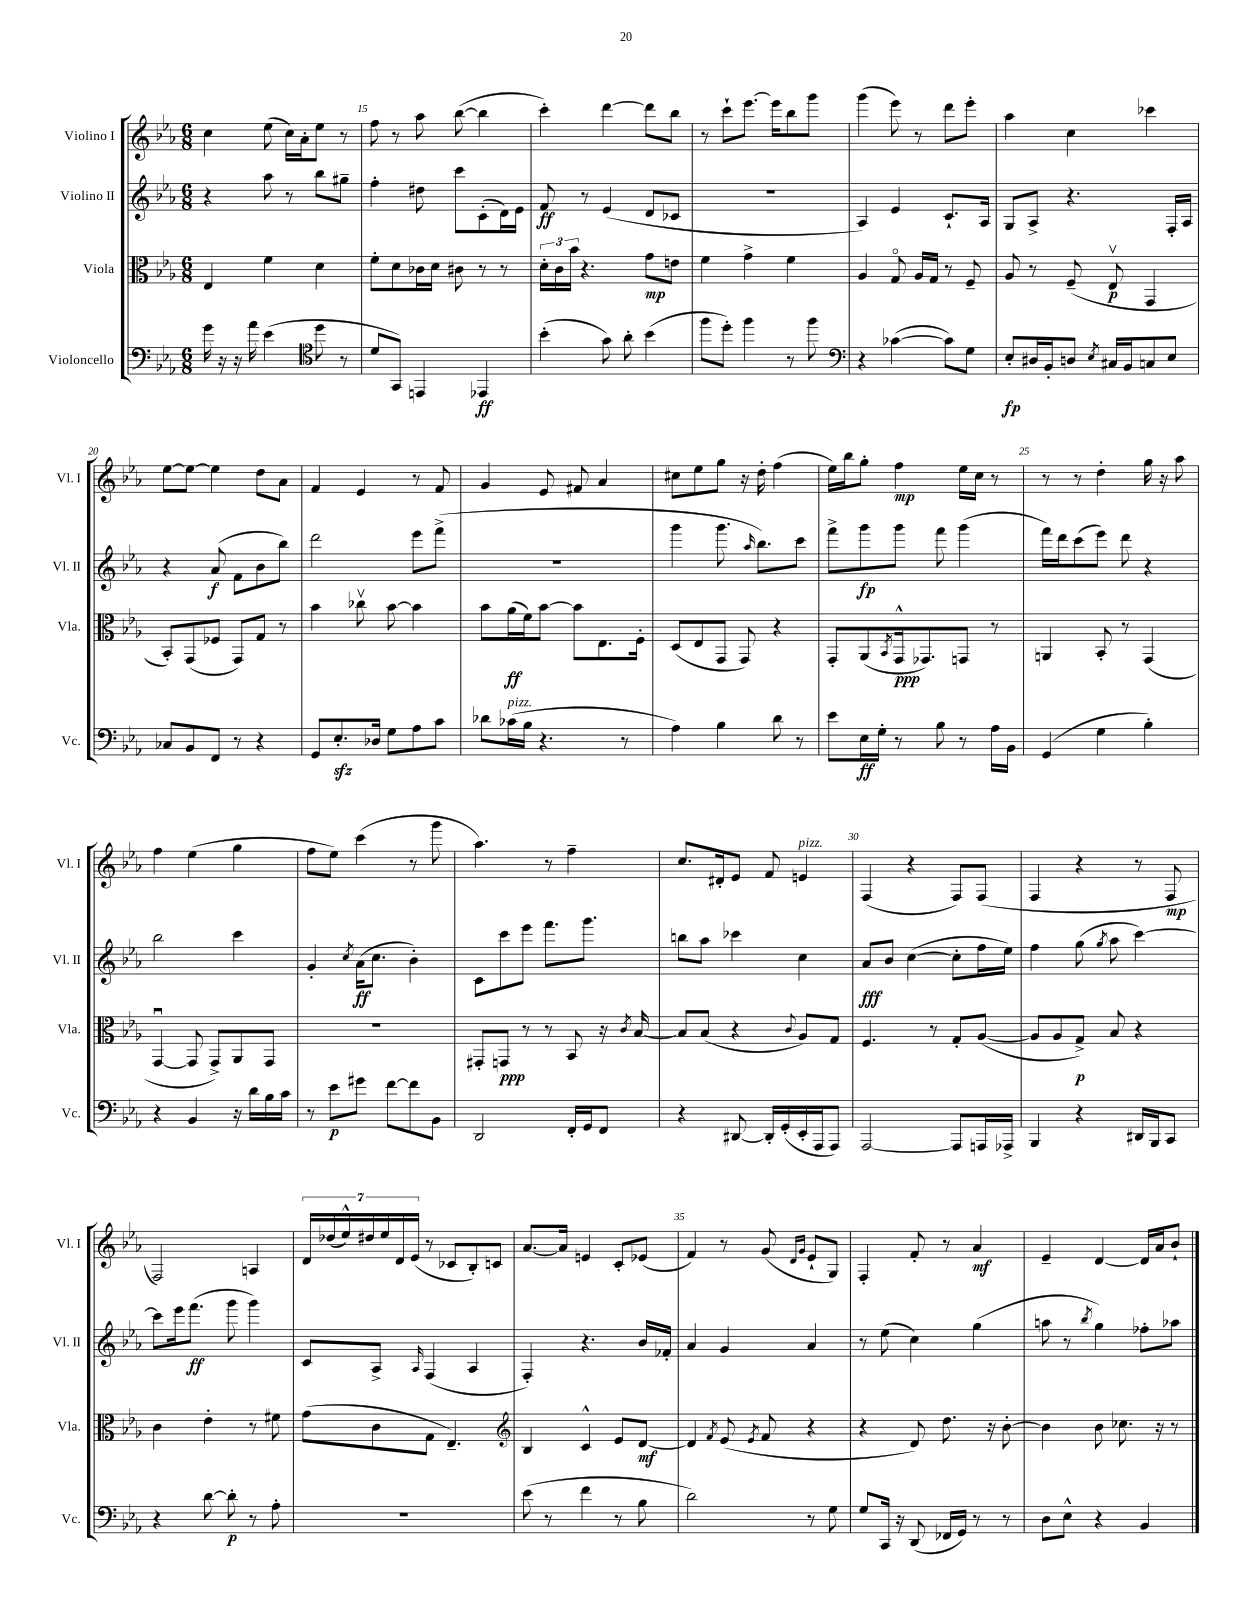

**kern	**kern	**kern	**kern
*staff4	*staff3	*staff2	*staff1
*clefF4	*clefC3	*clefG2	*clefG2
*k[b-e-a-]	*k[b-e-a-]	*k[b-e-a-]	*k[b-e-a-]
*M6/8	*M6/8	*M6/8	*M6/8
16g	4E-	4r	4cc
16r	.	.	.
16r	.	.	.
16a-	.	.	.
(4e-	4f	8aa-	(8ee-
.	.	8r	16cc)
.	.	.	16a-'
*clefC4	*	*	*
8dd	4d	8bb-	8ee-
8r	.	8gg#~	8r
=	=	=	=
8d	8f'	4ff'	8ff
8GG)	8d	.	8r
4EE	16c-	8dd#	8aa-
.	16d	.	.
.	8c#	8ccc	([8bb-
4EE-	8r	(8c'	4bb-]
.	8r	16d)	.
.	.	16e-	.
=	=	=	=
(4b-'	24d'	8f	4ccc')
.	24c	.	.
.	24b-	.	.
.	4.r	8r	.
8g)	.	(4e-	[4ddd
8a-'	.	.	.
(4b-	8g	8d	8ddd]
.	8e	8c-	8bb-
=	=	=	=
8ff	4f	2.r	8r
8dd')	.	.	8ccc`
4ff	4g^	.	[8.eee-
.	.	.	16eee-]
8r	4f	.	8bb-
8ff	.	.	8ggg
=	=	=	=
*clefF4	*	*	*
4r	4A-	4A-)	(4ggg
([4c-	8Go	4e-	8eee-)
.	16A-	.	8r
.	16G	.	.
8c-])	8r	8.c`	8ddd
8G	8F~	.	8eee-'
.	.	16A-	.
=	=	=	=
8E-'	8A-	8G	4aa-
16D#	8r	8A-^	.
16BB-'	.	.	.
8D	(8F~	4.r	4cc
8qE-	.	.	.
16C#	8E-v	.	.
16BB-	.	.	.
8C	4GG	.	4ccc-
8E-	.	16F'	.
.	.	16A-	.
=	=	=	=
8C-	8BB-')	4r	[8ee-
8BB-	(8GG	.	8ee-_
8FF	8F-	(8a-	4ee-]
8r	8GG)	8f	.
4r	8G	8b-	8dd
.	8r	8bb-)	8a-
=	=	=	=
8GG	4b-	2ddd	4f
8.E-'	.	.	.
.	8cc-v	.	4e-
16D-	.	.	.
8G	[8b-	.	.
8A-	4b-]	8eee-	8r
8c	.	(8fff^	8f
=	=	=	=
8d-	8b-	2.r	4g
(16c-	(16a-	.	.
16B-	16f)	.	.
4.r	[8b-	.	8e-
.	8b-]	.	8f#
.	8.E-	.	4a-
8r	.	.	.
.	16F'	.	.
=	=	=	=
4A-)	(8D	4ggg	8cc#
.	8E-	.	8ee-
4B-	8GG	8.ggg	8gg
.	8GG)	.	16r
.	.	16qqaa-	.
.	.	8.bb-)	16dd'
8d	4r	.	(4ff
8r	.	8ccc	.
=	=	=	=
8e-	8GG'	8fff^	16ee-)
.	.	.	16bb-
16E-	(8AA-	8ggg	8gg'
16G'	.	.	.
.	8qBB-	.	.
8r	16GG^^	8ggg	4ff
.	8.GG-)	.	.
8B-	.	8fff	.
8r	8GG	(4ggg	16ee-
.	.	.	16cc
16A-	8r	.	8r
16BB-	.	.	.
=	=	=	=
(4GG	4AA	16fff)	8r
.	.	16ddd	.
.	.	(8ccc	8r
4G	8BB-'	8eee-)	4dd'
.	8r	8ddd	.
4B-')	(4GG	4r	16gg
.	.	.	16r
.	.	.	8aa-
=	=	=	=
4r	[4GGu	2bb-	4ff
4BB-	8GG]	.	(4ee-
.	8GG^)	.	.
16r	8AA-	4ccc	4gg
16d	.	.	.
16B-	8GG	.	.
16c	.	.	.
=	=	=	=
8r	2.r	4g'	8ff
8e-	.	.	8ee-)
.	.	8qcc	.
8g#	.	(16a-	(4ccc
.	.	8.cc	.
[8f	.	.	.
8f]	.	4b-')	8r
8BB-	.	.	8ggg
=	=	=	=
2DD	8GG#'	8c	4.aa-)
.	8GG	8ccc	.
.	8r	8eee-	.
.	8r	8.fff	8r
16FF'	8BB-	.	4ff~
16GG	.	8.ggg	.
8FF	16r	.	.
.	8qc	.	.
.	[16B-	.	.
=	=	=	=
4r	8B-]	8bb	8.cc
.	(8B-	8aa-	.
.	.	.	16d#'
[8DD#	4r	4ccc-	8e-
16DD#']	.	.	8f
(16GG'	.	.	.
.	8qqc	.	.
16EE-'	8A-)	4cc	4e
16AAA-	.	.	.
8AAA-)	8G	.	.
=	=	=	=
[2AAA-	4.F	8a-	(4F
.	.	8b-	.
.	.	([4cc	4r
.	8r	.	.
8AAA-]	8G'	8cc']	8F)
16AAA	([8A-	16ff	(8F
16AAA-^	.	16ee-)	.
=	=	=	=
4BBB-	8A-]	4ff	4F
.	8A-	.	.
4r	8G^)	(8gg	4r
.	.	8qgg	.
.	8B-	8aa-	.
16DD#	4r	[4ccc)	8r
16BBB-	.	.	.
8CC	.	.	8F
=	=	=	=
4r	4c	8ccc]	2F)
.	.	16eee-	.
.	.	(8.fff	.
[8d	4e-'	.	.
8d']	.	8ggg	.
8r	8r	4ggg)	4A
8A-'	8f#	.	.
=	=	=	=
2.r	(8g	8c	28d
.	.	.	(28dd-
.	.	.	28ee-^^)
.	.	.	28dd#
.	8c	8A-^	.
.	.	.	28ee-
.	.	.	28d
.	.	.	(28e-
.	.	16qqA-	.
.	8G	(4F	8r
.	4.E-~)	.	8c-
.	.	4A-	8B-')
.	.	.	8c
=	=	=	=
*	*clefG2	*	*
(8e-	4B-	4F')	[8.a-
8r	.	.	.
.	.	.	16a-]
4f	4c^^	4.r	4e
8r	8e-	.	8c'
8B-	[8d	16b-	(8e-
.	.	16f-'	.
=	=	=	=
2d)	4d]	4a-	4f)
.	8qf	.	.
.	(8e-	4g	8r
.	8qe-	.	.
.	8f	.	(8g
.	.	.	16qqd
.	.	.	16qqg
8r	4r	4a-	8e-`
8G	.	.	8G)
=	=	=	=
8G	4r	8r	4F'
16CC	.	(8ee-	.
16r	.	.	.
(8DD	8d)	4cc)	8f'
16FF-	8.dd	.	8r
16GG)	.	.	.
8r	.	(4gg	4a-
.	16r	.	.
8r	[8b-'	.	.
=	=	=	=
8D	4b-]	8aa	4e-~
8E-^^	.	8r	.
.	.	8qbb-	.
4r	8b-	4gg)	[4d
.	8.cc-	.	.
4BB-	.	8ff-'	16d]
.	16r	.	16a-
.	8r	8aa-	8b-`
==	==	==	==
*-	*-	*-	*-
